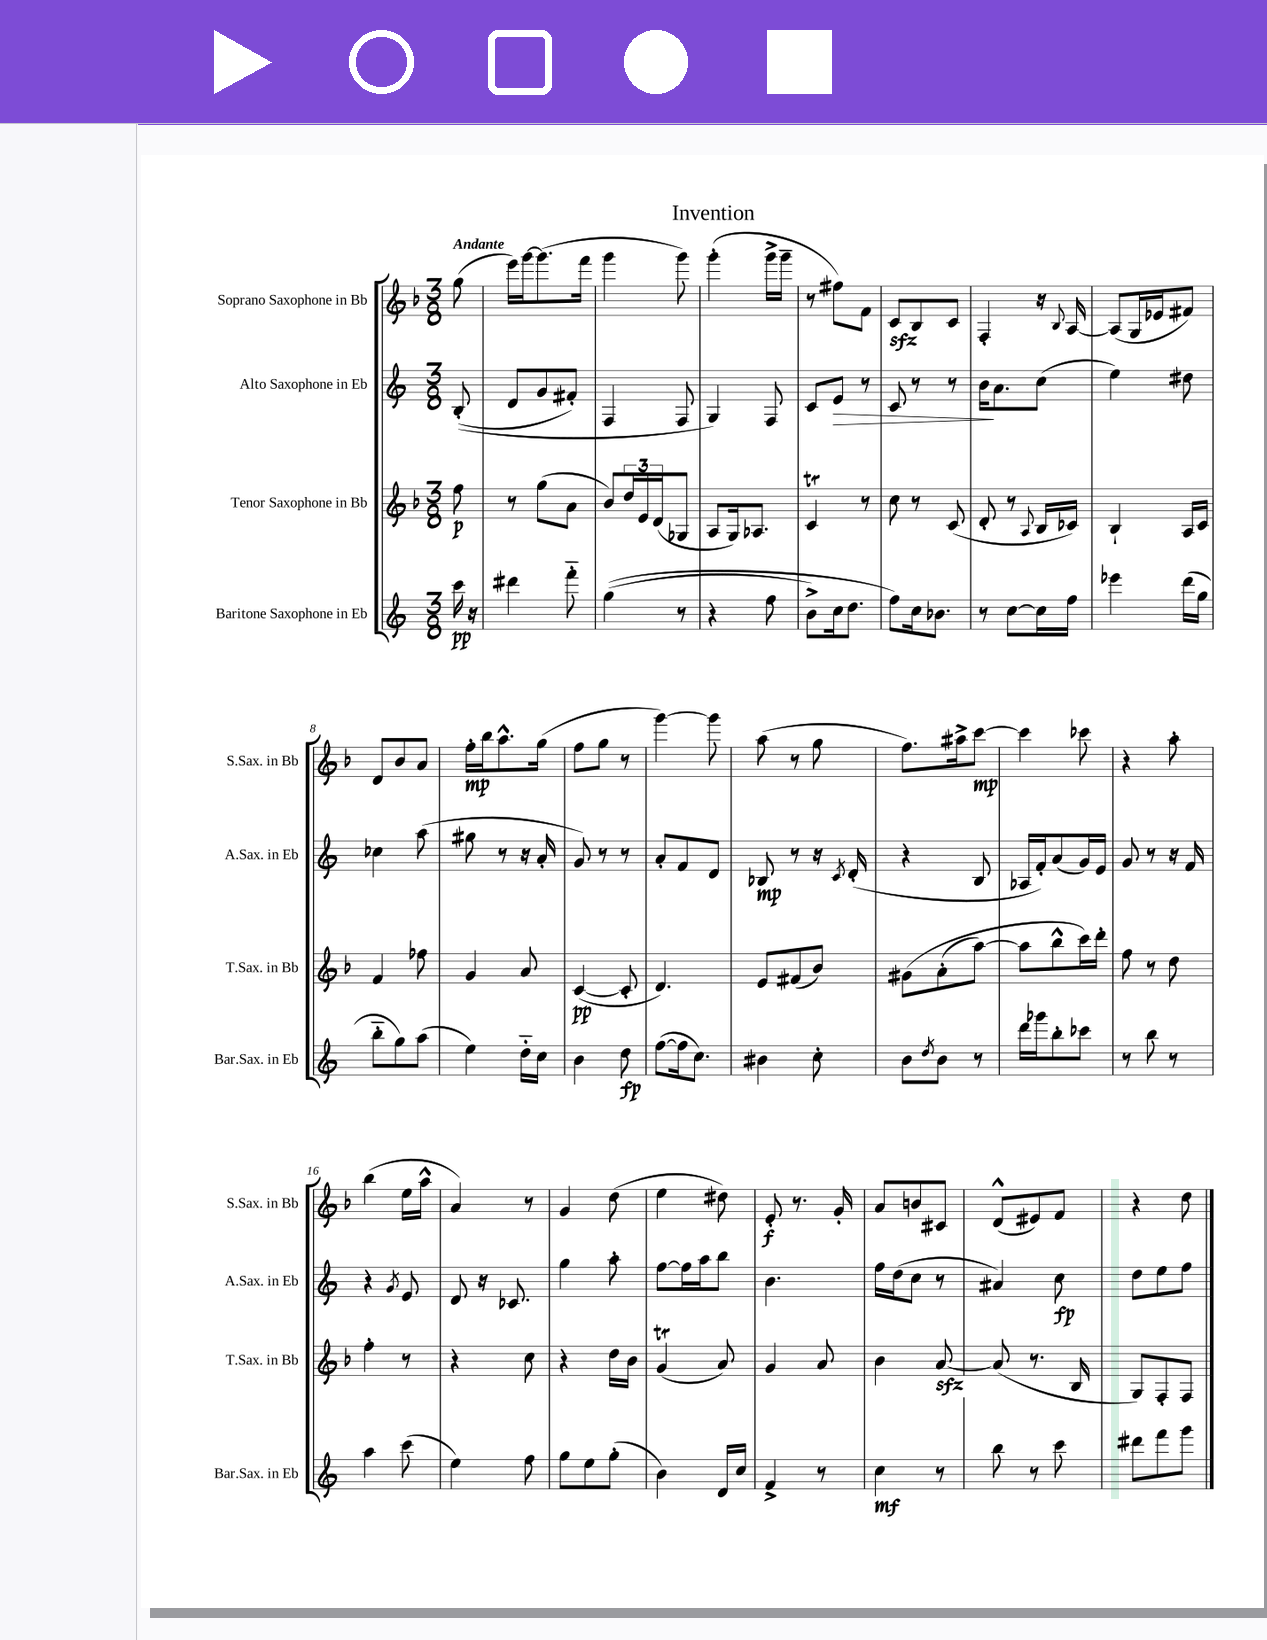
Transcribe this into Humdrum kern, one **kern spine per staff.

**kern	**kern	**kern	**kern
*staff4	*staff3	*staff2	*staff1
*clefG2	*clefG2	*clefG2	*clefG2
*k[]	*k[b-]	*k[]	*k[b-]
*M3/8	*M3/8	*M3/8	*M3/8
16ccc	8ff	&((8B'	(8gg
16r	.	.	.
=	=	=	=
4ddd#	8r	8d	16eee)
.	.	.	[16ggg
.	(8gg	8g	(8.ggg]
8fff'~	8a	8f#')	.
.	.	.	16fff
=	=	=	=
&((4gg	8b-)	4F	4ggg
.	24dd	.	.
.	24e	.	.
.	(24d	.	.
8r	8G-	8F	8ggg)
=	=	=	=
4r	8A	4G&)	(4ggg'
.	16G)	.	.
.	8.A-	.	.
8ff	.	8F	16ggg^
.	.	.	16ggg~
=	=	=	=
8b^)	4c	8c	8r
16cc	.	8e	8ff#)
8.dd	.	.	.
.	8r	8r	8f
=	=	=	=
8ff&)	8cc	8c	8c
16cc	8r	8r	8B-
8.b-	.	.	.
.	(8c	8r	8c
=	=	=	=
8r	8d'	16b	4F'
.	.	8.a	.
[8cc	8r	.	.
.	8qqA	.	.
16cc]	16B-	(8cc	16r
.	.	.	8qqB-
16ff	16c-)	.	[16A
=	=	=	=
4eee-	4B-`	4ee)	(8A]
.	.	.	16G
.	.	.	16e-
(16ddd	16A	8dd#	8f#)
16gg	16c	.	.
=	=	=	=
8bb'~	4f	4cc-	8d
8gg)	.	.	8b-
(8aa	8ff-	(8aa	8a
=	=	=	=
4ee)	4g	8gg#	16ff'
.	.	.	16bb-
.	.	8r	8.aa^^
16dd'~	8a	16r	.
16cc	.	16a'	(16gg
=	=	=	=
4b	([4c	8g)	8ff
.	.	8r	8gg
8dd	8c']	8r	8r
=	=	=	=
([8ff	4.d)	8a'	[4ggg)
16ff]	.	8f	.
8.cc)	.	.	.
.	.	8d	8ggg]
=	=	=	=
4b#	8e	8B-	(8aa
.	(8f#	8r	8r
8cc'	8b-)	16r	8gg
.	.	8qc	.
.	.	(16d'	.
=	=	=	=
8b	&(8g#	4r	8.ff)
8qdd	.	.	.
8b	(8a'	.	.
.	.	.	16aa#^
8r	[8aa)	8B	[8ccc
=	=	=	=
16ddd	8aa]	16A-	4ccc]
16ggg-	.	16f')	.
8bb'	8bb-^^	(8a	.
8ccc-	16ccc&)	16g)	8ccc-
.	16ddd'	16e	.
=	=	=	=
8r	8ff	8g	4r
8bb	8r	8r	.
8r	8dd	16r	8aa'
.	.	16f	.
=	=	=	=
4aa	4ff'	4r	(4bb-
.	.	8qg	.
(8ccc	8r	8e	16ee
.	.	.	16aa^^
=	=	=	=
4ee)	4r	8d	4a)
.	.	16r	.
.	.	8.c-	.
8ff	8cc	.	8r
=	=	=	=
8gg	4r	4gg	4g
8ee	.	.	.
(8gg'	16dd	8aa'	(8dd
.	16b-	.	.
=	=	=	=
4b)	(4g	[8ff	4ee
.	.	16ff]	.
.	.	16aa	.
16d	8a)	8bb	8dd#)
16cc	.	.	.
=	=	=	=
4f^	4g	4.b	8e'
.	.	.	8.r
8r	8a	.	.
.	.	.	16g'
=	=	=	=
4cc	4b-	16ff	8a
.	.	(16dd	.
.	.	8cc	8b
8r	[8a	8r	8c#
=	=	=	=
8bb	(8a]	4a#)	(8d^^
8r	8.r	.	8e#)
8ccc	.	8cc	8f
.	16B-	.	.
=	=	=	=
8ddd#	8G)	8dd	4r
8fff	8F'	8ee	.
8ggg	8F	8ff	8dd
==	==	==	==
*-	*-	*-	*-
